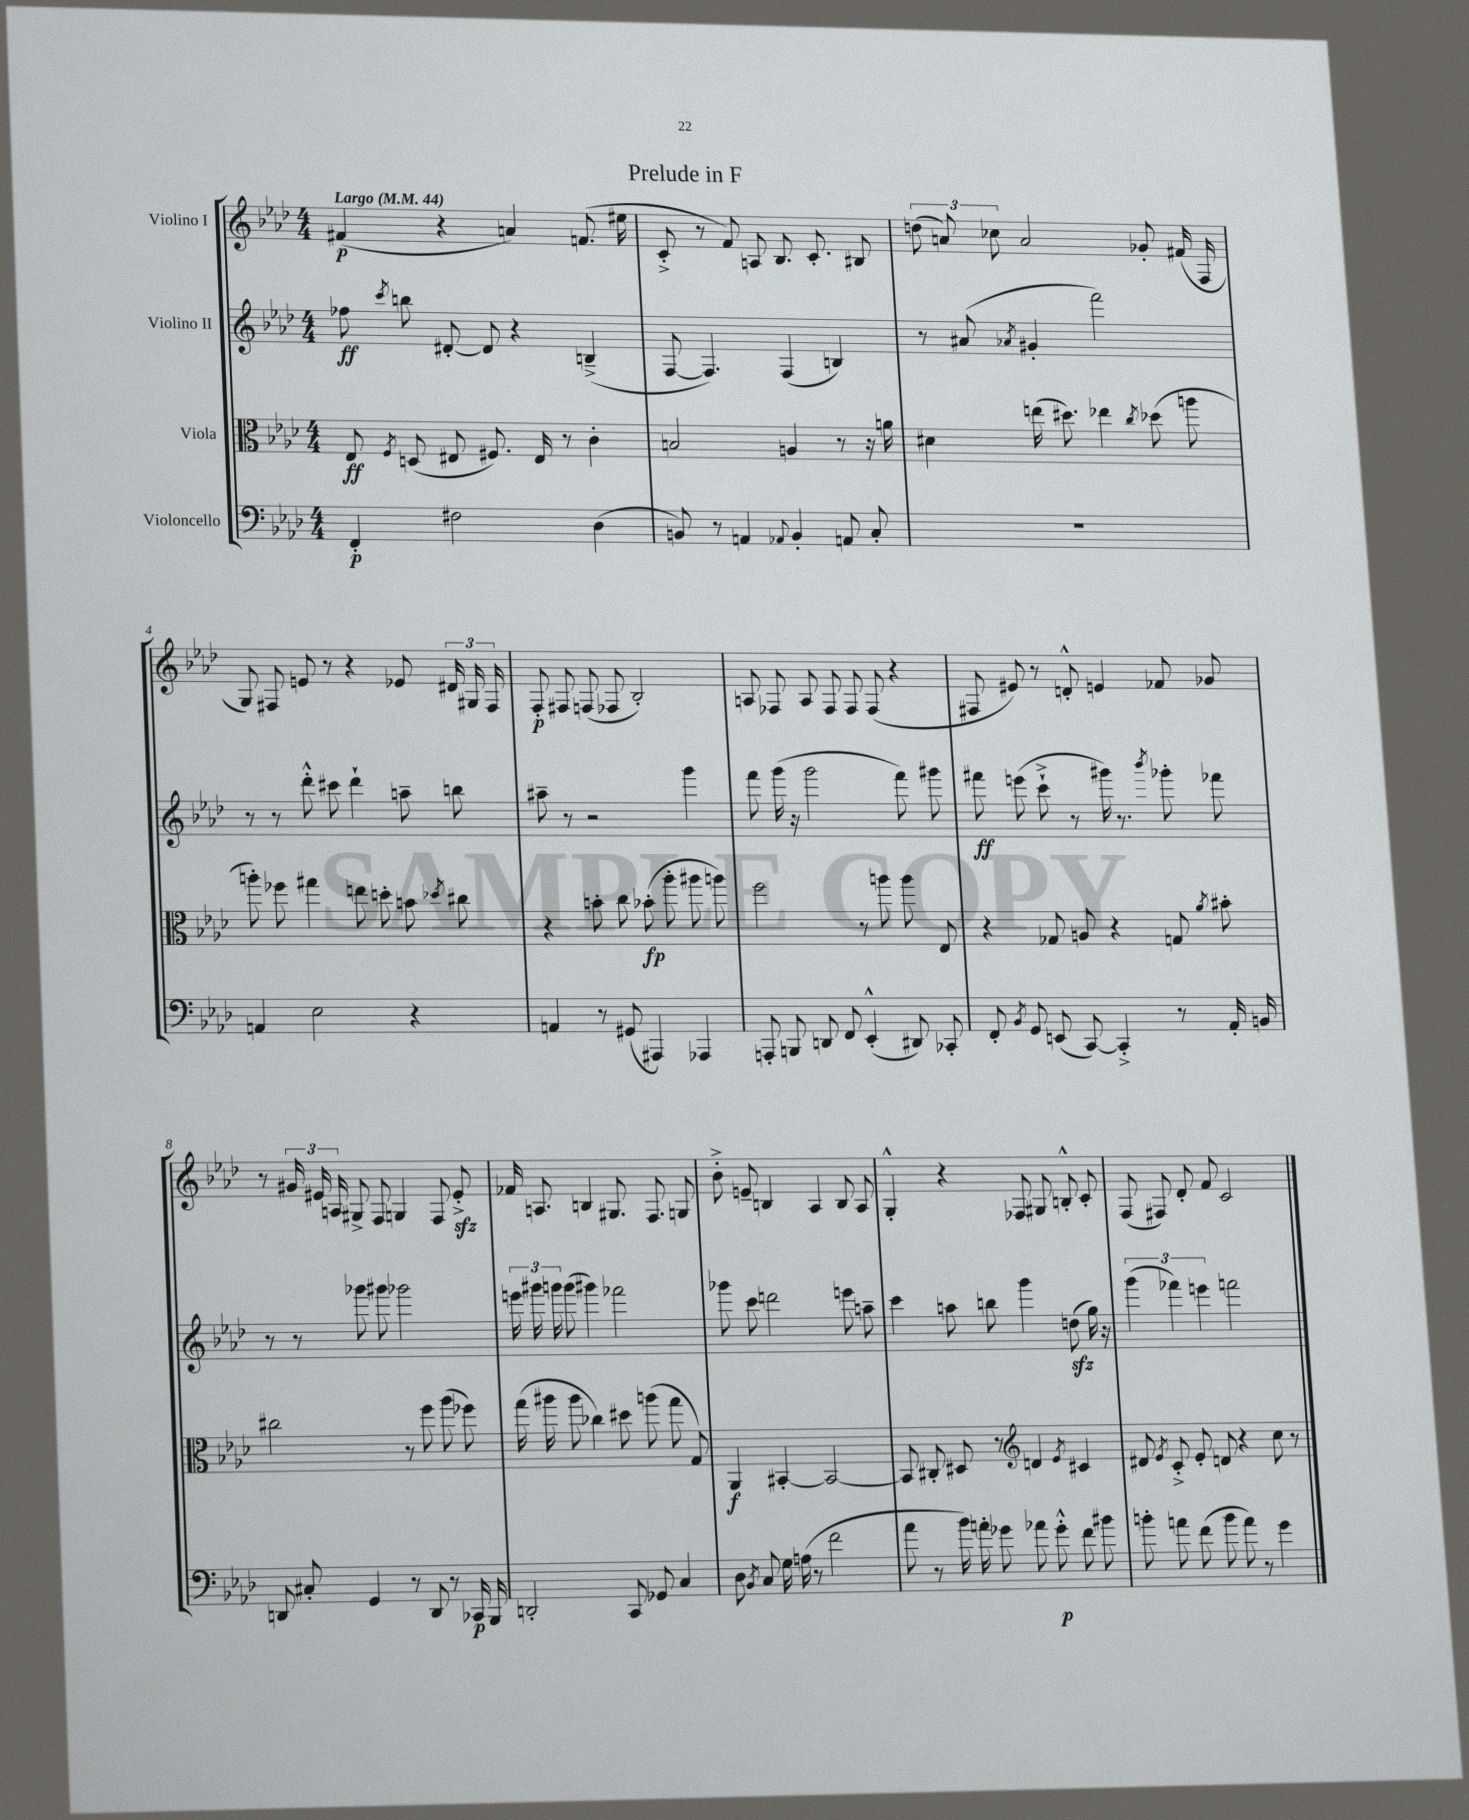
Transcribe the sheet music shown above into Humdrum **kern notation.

**kern	**dynam	**kern	**dynam	**kern	**dynam	**kern	**dynam
*part4	*part4	*part3	*part3	*part2	*part2	*part1	*part1
*staff4	*staff4	*staff3	*staff3	*staff2	*staff2	*staff1	*staff1
*I"Violoncello	*	*I"Viola	*	*I"Violino II	*	*I"Violino I	*
*clefF4	*	*clefC3	*	*clefG2	*	*clefG2	*
*k[b-e-a-d-]	*	*k[b-e-a-d-]	*	*k[b-e-a-d-]	*	*k[b-e-a-d-]	*
*M4/4	*	*M4/4	*	*M4/4	*	*M4/4	*
*MM44	*	*MM44	*	*MM44	*	*MM44	*
=1	=1	=1	=1	=1	=1	=1	=1
!	!	!	!	!	!	!LO:TX:a:B:t=Largo	!
4FF'/	p	8E-/	ff	8ff-X\	ff	(4f#X/	p
.	.	8qF/	.	8qccc/	.	.	.
.	.	(8Dn/	.	8bbn\	.	.	.
2F#X\	.	8E#X/	.	[8d#X'/	.	4r	.
.	.	8.F#X/)	.	8d#/]	.	.	.
.	.	.	.	4r	.	4an/)	.
.	.	16E#/	.	.	.	.	.
.	.	8r	.	.	.	.	.
(4D-\	.	4c'\	.	(4Bn~^/	.	(8.fn/	.
.	.	.	.	.	.	16ee#X\	.
=2	=2	=2	=2	=2	=2	=2	=2
8BBn/)	.	2Bn/	.	[8F/	.	8c'^/	.
8r	.	.	.	4.F/])	.	8r	.
4AAn/	.	.	.	.	.	8f/)	.
.	.	.	.	.	.	8An/	.
8qqAA-X/	.	.	.	.	.	.	.
4BB'/	.	4An/	.	(4F/	.	8.B-/	.
.	.	.	.	.	.	8.c'/	.
8AAn/	.	8r	.	4Bn/)	.	.	.
8C'/	.	16r	.	.	.	8B#X/	.
.	.	16an\	.	.	.	.	.
=3	=3	=3	=3	=3	=3	=3	=3
1r	.	4d#X\	.	8r	.	(12ddn\	.
.	.	.	.	.	.	12an/)	.
.	.	.	.	(8a#X/	.	.	.
.	.	.	.	.	.	12cc-X\	.
.	.	.	.	8qa-X/	.	.	.
.	.	(16een\	.	4g#X'/	.	2a/	.
.	.	8.dd#X\)	.	.	.	.	.
.	.	4ee-X\	.	2fff\)	.	.	.
.	.	8qcc/	.	.	.	.	.
.	.	(8dd-X\	.	.	.	8g-X'/	.
.	.	8aan\	.	.	.	(16f#X/	.
.	.	.	.	.	.	16F/	.
!!LO:LB:g=z
=4	=4	=4	=4	=4	=4	=4	=4
4AAn/	.	8aan'\)	.	8r	.	8G/)	.
.	.	8ff-X\	.	8r	.	8F#X/	.
2E-\	.	4gg#X\	.	8ddd-'^^\	.	8en/	.
.	.	.	.	8ccc#X\	.	8r	.
.	.	8een\	.	4ddd-`\	.	4r	.
.	.	8ddn'\	.	.	.	.	.
4r	.	8bn\	.	8aan~\	.	8e-X/	.
.	.	8qdd-X/	.	.	.	.	.
.	.	8cc#X\	.	8bbn\	.	24d#X/	.
.	.	.	.	.	.	24G#X/	.
.	.	.	.	.	.	24F#/	.
=5	=5	=5	=5	=5	=5	=5	=5
4AAn/	.	4r	.	8aa#X~\	.	8F'/	p
.	.	.	.	8r	.	8F#X/	.
8r	.	8bn'\	.	2r	.	(8Fn/	.
(8GG#X/	.	8cc\	.	.	.	8F-X/	.
4AAA#X/)	.	(8b-X'\	fp	.	.	2B-'/)	.
.	.	8aa-'\	.	.	.	.	.
4AAA-X/	.	8aa#X\	.	4ggg\	.	.	.
.	.	8aan\)	.	.	.	.	.
=6	=6	=6	=6	=6	=6	=6	=6
8AAAn'/	.	2ff\	.	8fff\	.	8An/	.
8BBBn/	.	.	.	(16ggg\	.	8F-X/	.
.	.	.	.	16r	.	.	.
8DDn/	.	.	.	2ggg\	.	8A/	.
8FF/	.	.	.	.	.	8F-/	.
(4EE-'^^/	.	8r	.	.	.	8F-/	.
.	.	8aan\	.	.	.	(8F-/	.
8DD#X/)	.	8aa\	.	8fff\)	.	4r	.
8CC-X'/	.	8E-/	.	8ggg#X\	.	.	.
=7	=7	=7	=7	=7	=7	=7	=7
8FF'/	.	4r	.	8fff#X\	ff	8F#X/	.
8qBB-/	.	.	.	.	.	.	.
8GG/	.	.	.	(8eeen\	.	8e#X/)	.
(8EEn/	.	8G-X/	.	8ccc`^\	.	8r	.
[8CC/)	.	8An/	.	8r	.	8dn'^^/	.
4CC'^/]	.	4r	.	16ggg#X\)	.	4en/	.
.	.	.	.	8.r	.	.	.
.	.	.	.	8qbbb-/	.	.	.
8r	.	8Gn/	.	8ggg-X'\	.	8f-X/	.
.	.	8qa-/	.	.	.	.	.
16AA-'/	.	8b#X'\	.	8fff-X\	.	8g-X/	.
16BBn/	.	.	.	.	.	.	.
!!LO:LB:g=z
=8	=8	=8	=8	=8	=8	=8	=8
8DDn/	.	2cc#X\	.	8r	.	8r	.
8C#X'/	.	.	.	8r	.	24g#X/	.
.	.	.	.	.	.	24e#X/	.
.	.	.	.	.	.	24An/	.
4GG/	.	.	.	8ggg-X\	.	8G#X^/	.
.	.	.	.	8ggg#X\	.	8F/	.
8r	.	8r	.	2ggg-X\	.	4Gn/	.
8DD/	.	8ff\	.	.	.	.	.
8r	.	(8aa-\	.	.	.	8F/	.
16CC-X/	p	8ff-X\)	.	.	.	8e#zz'^/	.
16BBB-/	.	.	.	.	.	.	.
=9	=9	=9	=9	=9	=9	=9	=9
2DDn'/	.	(16gg\	.	24eeen\	.	16f-X/	.
.	.	.	.	24ggg#X\	.	.	.
.	.	16aa#X\	.	.	.	8.An/	.
.	.	.	.	24gggn\	.	.	.
.	.	8aa#\	.	(8ggg\	.	.	.
.	.	4cc-X\)	.	4ggg#X\)	.	4Bn/	.
8CC/	.	8dd#X\	.	2fff-X\	.	8.G#X/	.
8GG-X/	.	(8aan\	.	.	.	.	.
.	.	.	.	.	.	8.F/	.
4C/	.	8gg\	.	.	.	.	.
.	.	8G/)	.	.	.	8Gn/	.
=10	=10	=10	=10	=10	=10	=10	=10
8D-\	.	4AA-/	f	8ggg-X\	.	8b-'^\	.
8qBB-/	.	.	.	.	.	.	.
8C/	.	.	.	8ccc\	.	8en~/	.
16G\	.	[4BB#X'/	.	2dddn\	.	4Bn/	.
(16An\	.	.	.	.	.	.	.
8r	.	.	.	.	.	.	.
2f\	.	2BB#/_	.	.	.	4A-/	.
.	.	.	.	8eeen\	.	8B/	.
.	.	.	.	8aan~\	.	8A-/	.
=11	=11	=11	=11	=11	=11	=11	=11
8a-\	.	8BB#/]	.	4ccc\	.	4G'^^/	.
8r	.	8C#X'/	.	.	.	.	.
16b-\)	.	8D#X/	.	8aan\	.	4r	.
16an'\	.	.	.	.	.	.	.
8g-X\	.	8r	.	8bbn\	.	.	.
*	*	*clefG2	*	*	*	*	*
8a-X\	.	4dn/	.	4ggg\	.	8F-X/	.
8g-'^^\	p	.	.	.	.	8G#X/	.
.	.	8qe-/	.	.	.	.	.
8f\	.	4c#X/	.	(8ddnzz\	.	8Bn'^^/	.
8b#X\	.	.	.	16gg\)	.	8c'/	.
.	.	.	.	16r	.	.	.
=12	=12	=12	=12	=12	=12	=12	=12
8bn'\	.	8d#X/	.	(6ggg\	.	(8F/	.
.	.	8qe-/	.	.	.	.	.
8an\	.	8c'^/	.	.	.	8F#X/)	.
.	.	.	.	6fff-X\)	.	.	.
(8f\	.	8e-'/	.	.	.	8d-'/	.
.	.	.	.	6eeen\	.	.	.
8b\	.	8dn/	.	.	.	8f/	.
8a\)	.	4r	.	2fffn\	.	2c/	.
8r	.	.	.	.	.	.	.
4g\	.	8cc\	.	.	.	.	.
.	.	8r	.	.	.	.	.
==	==	==	==	==	==	==	==
*-	*-	*-	*-	*-	*-	*-	*-
